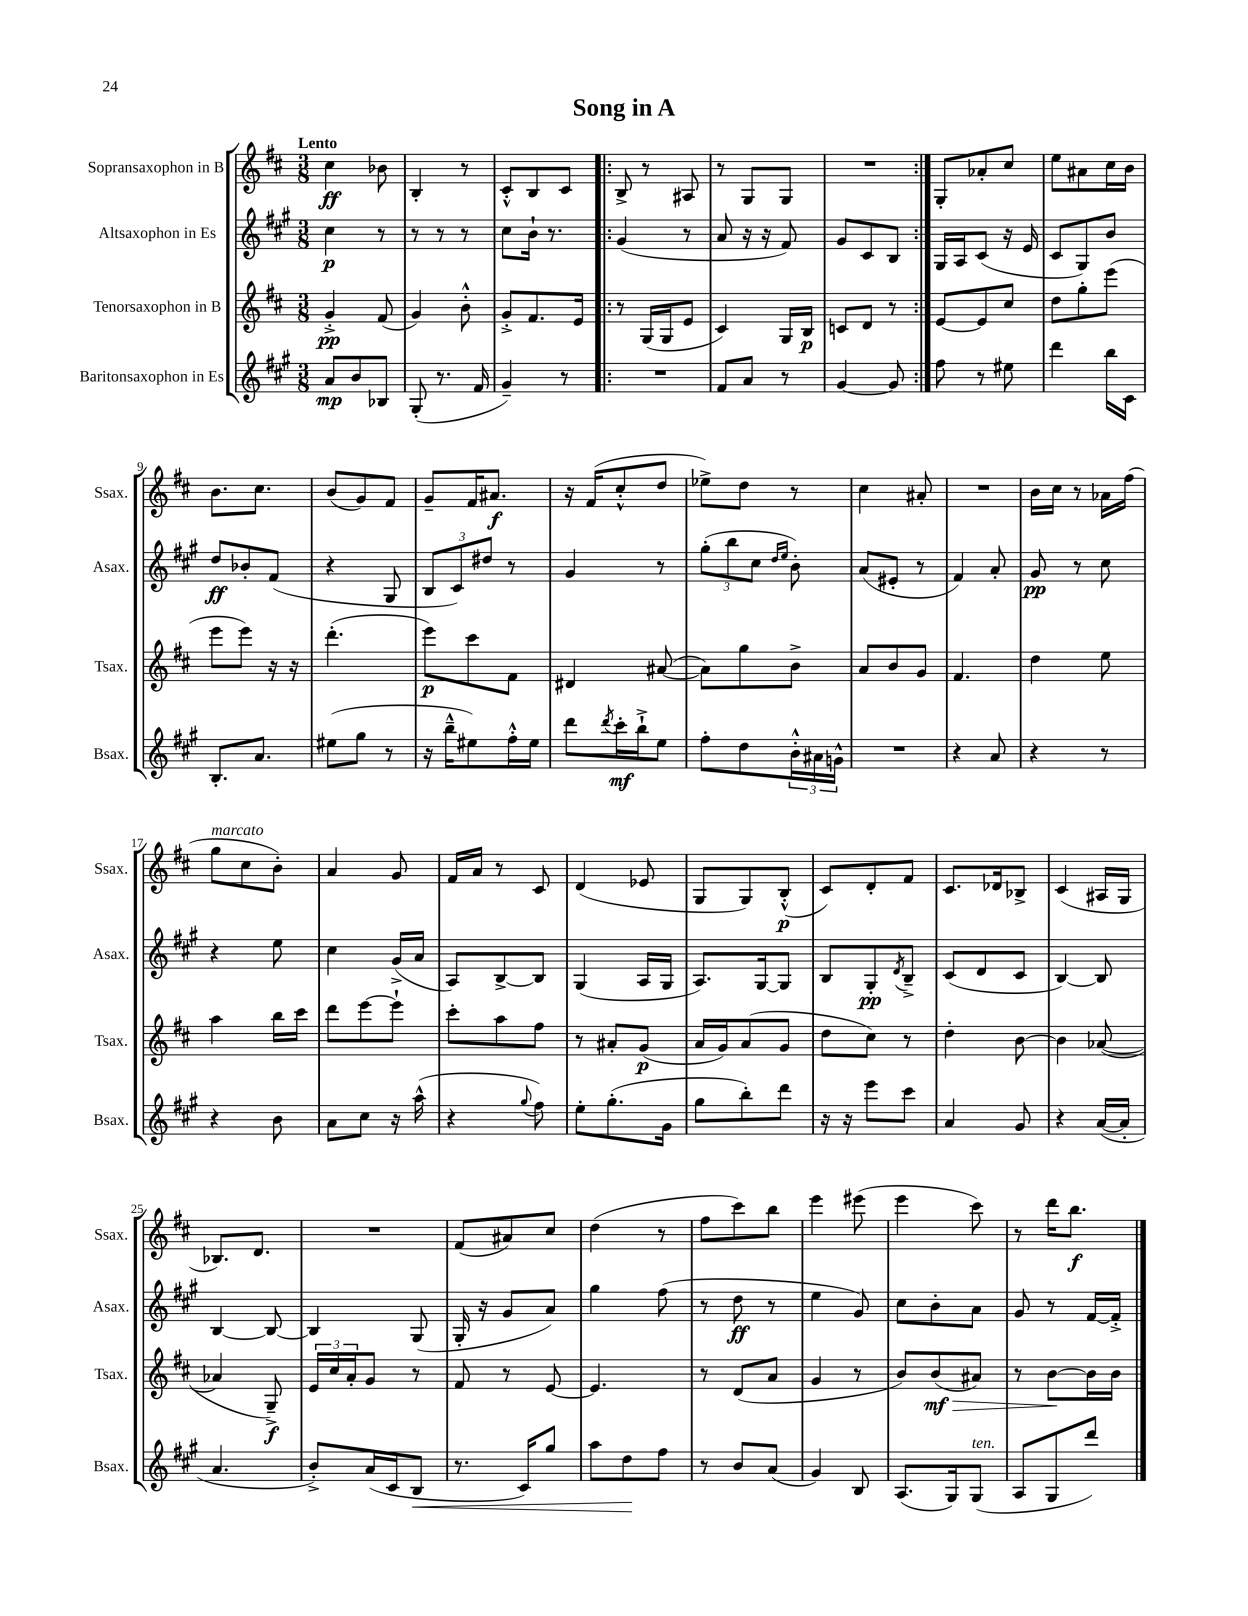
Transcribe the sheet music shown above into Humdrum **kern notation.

**kern	**dynam	**kern	**dynam	**kern	**dynam	**kern	**dynam
*part4	*part4	*part3	*part3	*part2	*part2	*part1	*part1
*staff4	*staff4	*staff3	*staff3	*staff2	*staff2	*staff1	*staff1
*I"Baritonsaxophon in Es	*	*I"Tenorsaxophon in B	*	*I"Altsaxophon in Es	*	*I"Sopransaxophon in B	*
*I'Bsax.	*	*I'Tsax.	*	*I'Asax.	*	*I'Ssax.	*
*clefG2	*	*clefG2	*	*clefG2	*	*clefG2	*
*k[f#c#g#]	*	*k[f#c#]	*	*k[f#c#g#]	*	*k[f#c#]	*
*M3/8	*	*M3/8	*	*M3/8	*	*M3/8	*
=1	=1	=1	=1	=1	=1	=1	=1
!	!	!	!	!	!	!LO:TX:a:B:t=Lento	!
8a/L	mp	4g'^/	pp	4cc#\	p	4cc#\	ff
8b/	.	.	.	.	.	.	.
8B-X/J	.	(8f#/	.	8r	.	8b-X\	.
=2	=2	=2	=2	=2	=2	=2	=2
(8G#'/	.	4g/)	.	8r	.	4B'/	.
8.r	.	.	.	8r	.	.	.
.	.	8b'^^\	.	8r	.	8r	.
16f#/	.	.	.	.	.	.	.
=3	=3	=3	=3	=3	=3	=3	=3
4g#~/)	.	8g'^/L	.	8cc#\L	.	8c#'^^/L	.
.	.	8.f#/	.	16b`\Jk	.	8B/	.
.	.	.	.	8.r	.	.	.
8r	.	.	.	.	.	8c#/J	.
.	.	16e/Jk	.	.	.	.	.
=4!|:	=4!|:	=4!|:	=4!|:	=4!|:	=4!|:	=4!|:	=4!|:
4.r	.	8r	.	(4g#/	.	8B^/	.
.	.	(16G/LL	.	.	.	8r	.
.	.	16G/J	.	.	.	.	.
.	.	8e/J	.	8r	.	8A#X/	.
=5	=5	=5	=5	=5	=5	=5	=5
8f#/L	.	4c#/)	.	8a/	.	8r	.
8a/J	.	.	.	16r	.	8G/L	.
.	.	.	.	16r	.	.	.
8r	.	16G/LL	.	8f#/)	.	8G/J	.
.	.	16B/JJ	p	.	.	.	.
=6	=6	=6	=6	=6	=6	=6	=6
[4g#/	.	8cn/L	.	8g#/L	.	4.r	.
.	.	8d/J	.	8c#/	.	.	.
8g#/]	.	8r	.	8B/J	.	.	.
=7:|!	=7:|!	=7:|!	=7:|!	=7:|!	=7:|!	=7:|!	=7:|!
8ff#\	.	[8e/L	.	16G#/LL	.	8G'/L	.
.	.	.	.	16A/J	.	.	.
8r	.	8e/]	.	(8c#/J	.	8a-X'/	.
8ee#X\	.	8cc#/J	.	16r	.	8cc#/J	.
.	.	.	.	16e/	.	.	.
=8	=8	=8	=8	=8	=8	=8	=8
4ddd\	.	8dd\L	.	8c#/L	.	8ee\L	.
.	.	8gg'\	.	8G#/)	.	8a#X\	.
16bb\LL	.	(8eee\J	.	8b/J	.	16cc#\L	.
16c#\JJ	.	.	.	.	.	16b\JJ	.
!!LO:LB:g=z
=9	=9	=9	=9	=9	=9	=9	=9
8.B'/L	.	8eee\L	.	8dd/L	ff	8.b\L	.
.	.	8eee\J)	.	8b-X'/	.	.	.
8.a/J	.	.	.	.	.	8.cc#\J	.
.	.	16r	.	(8f#/J	.	.	.
.	.	16r	.	.	.	.	.
=10	=10	=10	=10	=10	=10	=10	=10
(8ee#X\L	.	(4.ddd'\	.	4r	.	(8b/L	.
8gg#\J	.	.	.	.	.	8g/)	.
8r	.	.	.	8G#/	.	8f#/J	.
=11	=11	=11	=11	=11	=11	=11	=11
16r	.	8eee\L)	p	12B/L	.	8g~/L	.
16bb~^^\KL	.	.	.	.	.	.	.
.	.	.	.	12c#/)	.	.	.
8ee#X\)	.	8ccc#\	.	.	.	16f#/K	.
.	.	.	.	12dd#X/J	.	.	.
.	.	.	.	.	.	8.a#X/J	f
16ff#'^^\L	.	8f#\J	.	8r	.	.	.
16ee#\JJ	.	.	.	.	.	.	.
=12	=12	=12	=12	=12	=12	=12	=12
8ddd\L	.	4d#X/	.	4g#/	.	16r	.
.	.	.	.	.	.	(16f#/KL	.
8qddd/	.	.	.	.	.	.	.
16ccc#'\L	mf	.	.	.	.	8cc#'^^/	.
16bb`^\J	.	.	.	.	.	.	.
8ee\J	.	([8a#X/	.	8r	.	8dd/J	.
=13	=13	=13	=13	=13	=13	=13	=13
8ff#'\L	.	8a#\L])	.	(12gg#'\L	.	8ee-X^\L)	.
.	.	.	.	12bb\	.	.	.
8dd\	.	8gg\	.	.	.	8dd\J	.
.	.	.	.	12cc#\J	.	.	.
.	.	.	.	16qqdd/LL	.	.	.
.	.	.	.	16qqee/JJ	.	.	.
24b'^^\L	.	8b^\J	.	8b'\)	.	8r	.
24a#X\	.	.	.	.	.	.	.
24gn^^\JJ	.	.	.	.	.	.	.
=14	=14	=14	=14	=14	=14	=14	=14
4.r	.	8a/L	.	(8a/L	.	4cc#\	.
.	.	8b/	.	8e#X'/J	.	.	.
.	.	8g/J	.	8r	.	8a#X'/	.
=15	=15	=15	=15	=15	=15	=15	=15
4r	.	4.f#/	.	4f#/)	.	4.r	.
8a/	.	.	.	8a'/	.	.	.
=16	=16	=16	=16	=16	=16	=16	=16
4r	.	4dd\	.	8g#/	pp	16b\LL	.
.	.	.	.	.	.	16cc#\JJ	.
.	.	.	.	8r	.	8r	.
8r	.	8ee\	.	8cc#\	.	16a-X\LL	.
.	.	.	.	.	.	(16ff#\JJ	.
!!LO:LB:g=z
=17	=17	=17	=17	=17	=17	=17	=17
!	!	!	!	!	!	!LO:TX:a:i:t=marcato	!
4r	.	4aa\	.	4r	.	8gg\L	.
.	.	.	.	.	.	8cc#\	.
8b\	.	16bb\LL	.	8ee\	.	8b'\J)	.
.	.	16ccc#\JJ	.	.	.	.	.
=18	=18	=18	=18	=18	=18	=18	=18
8a\L	.	8ddd\L	.	4cc#\	.	4a/	.
8cc#\J	.	[8eee\	.	.	.	.	.
16r	.	8eee`\J]	.	(16g#^/LL	.	8g/	.
(16aa^^\	.	.	.	16a/JJ	.	.	.
=19	=19	=19	=19	=19	=19	=19	=19
4r	.	8ccc#'\L	.	8A/L)	.	16f#/LL	.
.	.	.	.	.	.	16a/JJ	.
.	.	8aa\	.	[8B^/	.	8r	.
8qqgg#/	.	.	.	.	.	.	.
8ff#\)	.	8ff#\J	.	8B/J]	.	8c#/	.
=20	=20	=20	=20	=20	=20	=20	=20
8ee'\L	.	8r	.	(4G#/	.	(4d/	.
(8.gg#'\	.	8a#X'/L	.	.	.	.	.
.	.	(8g/J	p	16A/LL	.	8e-X/	.
16g#\Jk	.	.	.	16G#/JJ	.	.	.
=21	=21	=21	=21	=21	=21	=21	=21
8gg#\L	.	16a/LL	.	8.A/L)	.	8G/L	.
.	.	16g/J)	.	.	.	.	.
8bb'\)	.	(8a/	.	.	.	8G/)	.
.	.	.	.	[16G#/k	.	.	.
8ddd\J	.	8g/J	.	8G#/J]	.	(8B'^^/J	p
=22	=22	=22	=22	=22	=22	=22	=22
16r	.	8dd\L	.	8B/L	.	8c#/L)	.
16r	.	.	.	.	.	.	.
8eee\L	.	8cc#\J)	.	8G#'/	pp	8d'/	.
.	.	.	.	8qd/	.	.	.
8ccc#\J	.	8r	.	8B~^/J	.	8f#/J	.
=23	=23	=23	=23	=23	=23	=23	=23
4a/	.	4dd'\	.	(8c#/L	.	8.c#/L	.
.	.	.	.	8d/	.	.	.
.	.	.	.	.	.	16d-X/k	.
8g#/	.	[8b\	.	8c#/J	.	8B-X^/J	.
=24	=24	=24	=24	=24	=24	=24	=24
4r	.	4b\]	.	[4B/)	.	(4c#/	.
([16a/LL	.	([8a-X/	.	8B/]	.	16A#X/LL	.
16a'/JJ]	.	.	.	.	.	16G/JJ	.
!!LO:LB:g=z
=25	=25	=25	=25	=25	=25	=25	=25
4.a/	.	4a-X/]	.	[4B/	.	8.B-X/L)	.
.	.	.	.	.	.	8.d/J	.
.	.	8G~^/)	f	8B/_	.	.	.
=26	=26	=26	=26	=26	=26	=26	=26
8b'^/L)	.	24e/LL	.	4B/]	.	4.r	.
.	.	24cc#/	.	.	.	.	.
.	.	24a'/J	.	.	.	.	.
(16a/L	.	8g/J	.	.	.	.	.
16c#/J	.	.	.	.	.	.	.
!	!LO:HP:b	!	!	!	!	!	!
8B/J	<	8r	.	(8G#/	.	.	.
=27	=27	=27	=27	=27	=27	=27	=27
8.r	.	8f#/	.	16G#'/	.	(8f#/L	.
.	.	.	.	16r	.	.	.
.	.	8r	.	8g#/L	.	8a#X/)	.
16c#/KL)	.	.	.	.	.	.	.
8gg#/J	.	[8e/	.	8a/J)	.	8cc#/J	.
=28	=28	=28	=28	=28	=28	=28	=28
8aa\L	.	4.e/]	.	4gg#\	.	(4dd\	.
8dd\	.	.	.	.	.	.	.
8ff#\J	[	.	.	(8ff#\	.	8r	.
=29	=29	=29	=29	=29	=29	=29	=29
8r	.	8r	.	8r	.	8ff#\L	.
8b/L	.	(8d/L	.	8dd\	ff	8ccc#\)	.
(8a/J	.	8a/J	.	8r	.	8bb\J	.
=30	=30	=30	=30	=30	=30	=30	=30
4g#/)	.	4g/	.	4ee\	.	4eee\	.
8B/	.	8r	.	8g#/)	.	(8eee#X\	.
=31	=31	=31	=31	=31	=31	=31	=31
(8.A/L	.	8b/L)	.	8cc#\L	.	4eee\	.
!	!	!	!LO:HP:b	!	!	!	!
.	.	(8b/	> mf	8b'\	.	.	.
16G#/k)	.	.	.	.	.	.	.
!LO:TX:a:i:t=ten.	!	!	!	!	!	!	!
(8G#/J	.	8a#X/J)	.	8a\J	.	8ccc#\)	.
=32	=32	=32	=32	=32	=32	=32	=32
8A/L	.	8r	.	8g#/	.	8r	.
8G#/	.	[8b\L	.	8r	.	16ddd\KL	.
.	.	.	.	.	.	8.bb\J	f
8ddd/J)	.	16b\L]	]	[16f#/LL	.	.	.
.	.	16b\JJ	.	16f#'^/JJ]	.	.	.
==	==	==	==	==	==	==	==
*-	*-	*-	*-	*-	*-	*-	*-
